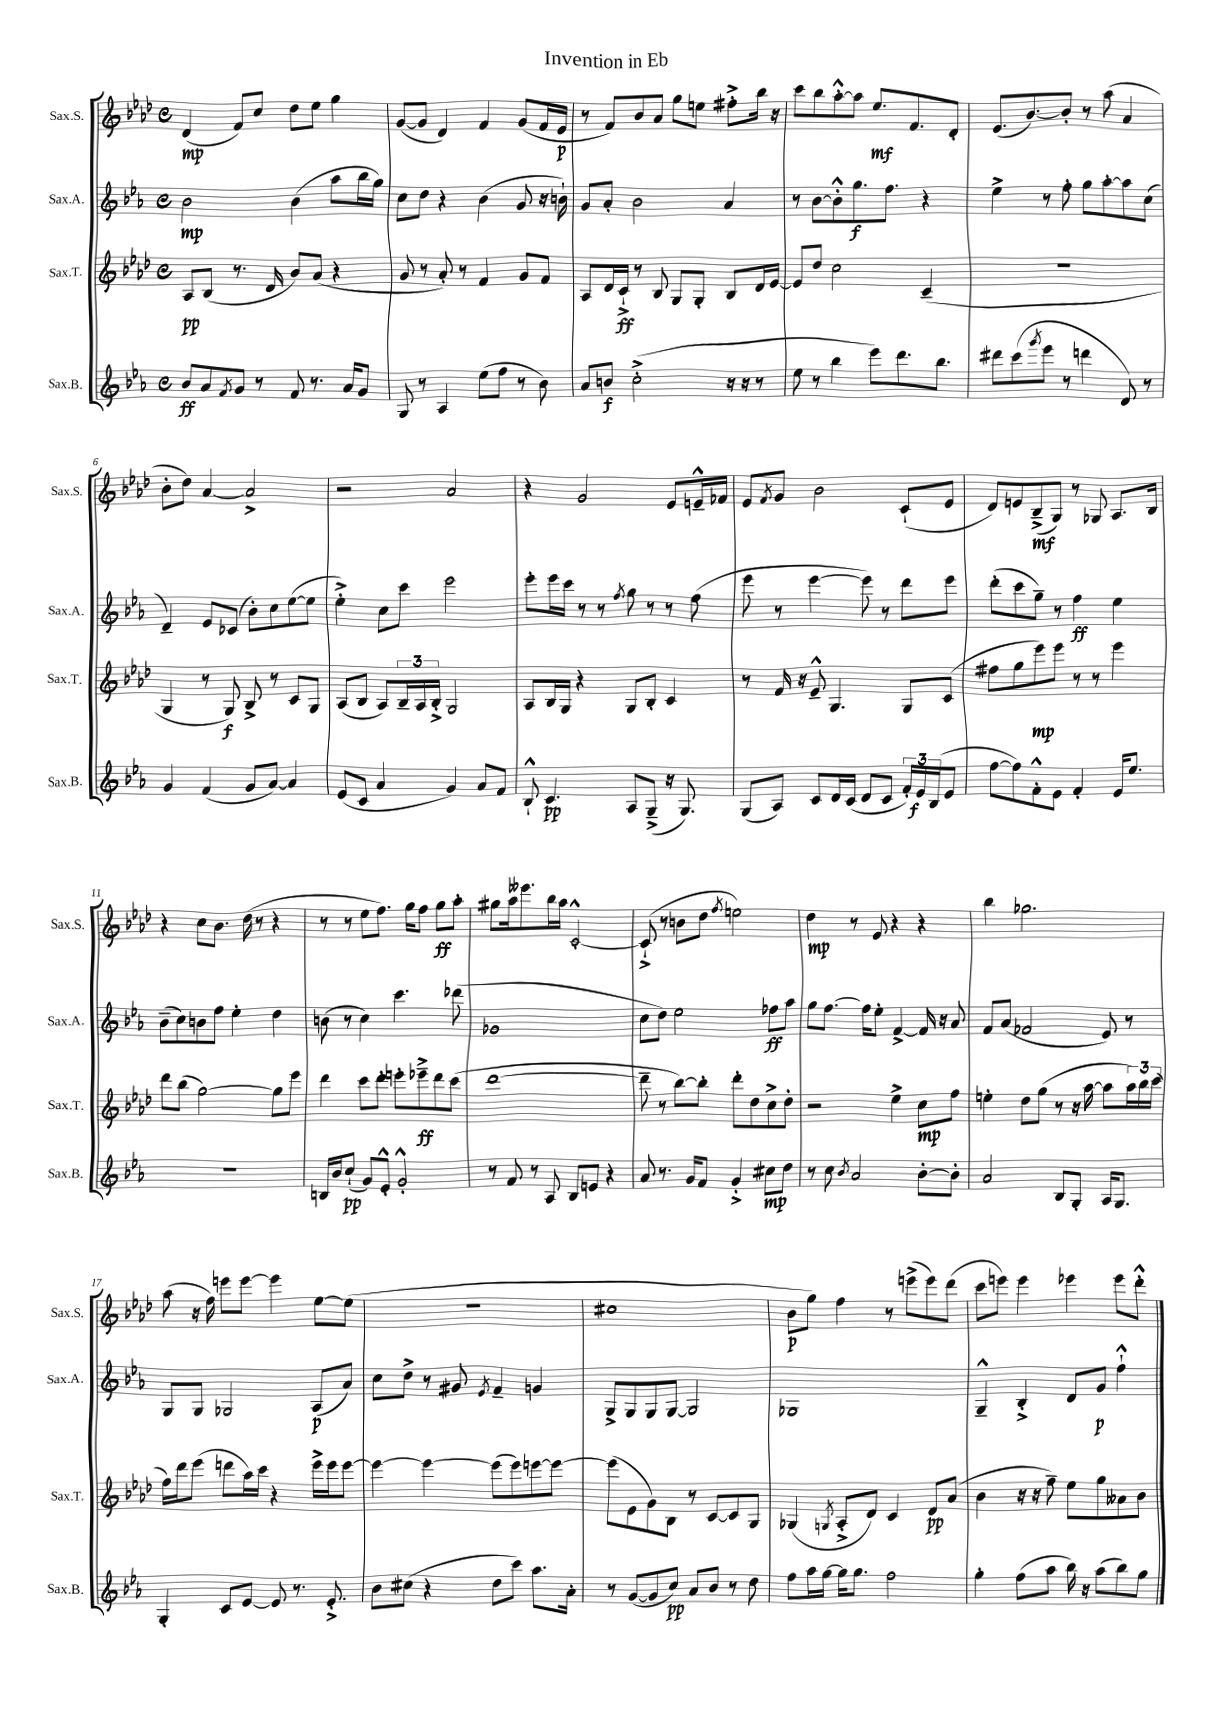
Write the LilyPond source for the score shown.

\header { title = "Invention in Eb" }
<<
\new StaffGroup <<
\new Staff = "s0" \with { instrumentName = "Sax.S." shortInstrumentName = "Sax.S." } {
    \clef treble \key aes \major \defaultTimeSignature \time 4/4
    des'4\mp( f'8) c''8 des''8 ees''8 g''4 |
    g'8~( g'8 des'4) f'4 g'8( f'16 ees'16\p |
    r8 f'8) bes'8 aes'8 g''8 e''8 fis''8-.-> bes''16 r16 |
    c'''8 bes''8 aes''8~-.-^ aes''8 ees''8.\mf f'8. des'8-. |
    ees'8.( bes'8.~) bes'8-. r8 aes''8( aes'4 |
    bes'8-. des''8) aes'4~ aes'2-> |
    r2 aes'2 |
    r4 g'2 ees'8 e'16---^ fes'16 |
    ees'8 \acciaccatura { f'8 } g'8 bes'2 c'8-!( ees'8 |
    des'8) e'8 bes8--->\mf( g8) r8 ges8 aes8. bes16 |
    r4 c''8 bes'8. des''16( r8 r4 |
    r8 r8 ees''8 f''8.) g''16 f''8 g''8\ff aes''8-. |
    gis''8 aes''16 eeses'''8. bes''16 aes''16 c'2~-.-^ |
    c'8-!->( r8 b'8 des''8 \acciaccatura { f''8 } e''2) |
    des''4\mp r8 ees'8 r4 r4 |
    bes''4 ges''2. |
    aes''8( r16 f''16) e'''8 e'''8~ e'''4 ees''8~ ees''8( |
    R1 |
    cis''1 |
    bes'8\p g''8) f''4 r8 e'''8->( e'''8) des'''8( |
    c'''8 e'''8) e'''4 ees'''4 ees'''8 des'''8-.-^ \bar "|." |
}
\new Staff = "s1" \with { instrumentName = "Sax.A." shortInstrumentName = "Sax.A." } {
    \clef treble \key ees \major \defaultTimeSignature \time 4/4
    bes'2\mp bes'4( aes''8 bes''16 g''16) |
    c''8 d''8 r4 bes'4( g'8 r16 b'16-!) |
    g'8 aes'8-. bes'2 aes'4 |
    r8 bes'8~ bes'8-.-^ g''8.\f f''8. r4 |
    ees''4-> r8 f''8-. g''8 aes''8~-. aes''8 c''8( |
    d'4--) ees'8 ces'8( bes'8-.) c''8 ees''8~( ees''8 |
    ees''4-.->) c''8 c'''8 ees'''2 |
    ees'''8-. ees'''16 c'''16 r8 r8 \acciaccatura { f''8 } g''8 r8 r8 f''8( |
    ees'''8 r8 ees'''4~ ees'''8) r8 d'''8 ees'''8 |
    d'''8-.( c'''8 g''8--) r8 f''4\ff ees''4 |
    bes'8--( c''8) b'8 f''8 ees''4-. d''4 |
    b'8( r8 c''4) c'''4. des'''8( |
    ges'1 |
    c''8 d''8) ees''2 fes''8\ff aes''8 |
    g''8 f''8.~ f''16 ees''8-. f'4~-> f'16 r16 aes'8 |
    f'8 aes'8( fes'2 ees'8) r8 |
    g8 g8 ges2 aes8\p( aes'8) |
    c''8 d''8-> r8 gis'8 \acciaccatura { ees'8 } f'4-- g'4 |
    g8-> g8 g8 g8~ g2 |
    ges1 |
    g4---^ bes4-.-> d'8 g'8\p f''4-!-^ \bar "|." |
}
\new Staff = "s2" \with { instrumentName = "Sax.T." shortInstrumentName = "Sax.T." } {
    \clef treble \key aes \major \defaultTimeSignature \time 4/4
    aes8\pp bes8( r8. des'16 bes'8) aes'8( r4 |
    g'8 r8 aes'8-.) r8 f'4 g'8 f'8 |
    aes8 des'16 c'16-!->\ff r8 bes8 g8 g8-. bes8 des'16 ees'16~ |
    ees'8 des''8 c''2 c'4--( |
    R1 |
    g4 r8 g8\f) bes8-> r8 c'8 g8 |
    aes8( bes8 aes8) \tuplet 3/2 { bes16-- aes16 bes16-.-> } g2 |
    aes8 bes16 g16 r4 g8 bes8-. c'4 |
    r8 f'16 r16 ees'8---^ g4. g8 c'8( |
    fis''8 g''8 ees'''8\mp) ees'''8 r8 r8 ees'''4 |
    des'''8 bes''8( g''2~) g''8 ees'''8 |
    des'''4 c'''8 des'''8-. e'''8-. ees'''8--->\ff des'''8 c'''8( |
    des'''1~ |
    des'''8-- r8 bes''8~) bes''8-. des'''8-. des''8 c''8-> des''8-. |
    r2 ees''4-> c''8\mp f''8 |
    e''4-. des''8 g''8( r8 r16 aes''16~ aes''8 \tuplet 3/2 { aes''16) bes''16 c'''16( } |
    f''16) des'''16 ees'''8( d'''8 aes''16) c'''16 r4 ees'''16-> ees'''16 ees'''8~ |
    ees'''4~ ees'''4~ ees'''8( ees'''8) e'''8~ e'''8~ |
    e'''8( ees'8 g'8) bes8 r8 c'8~ c'8 g8 |
    ges4( \acciaccatura { g8 } aes8-.-> des'8) c'4 des'8\pp aes'8( |
    bes'4 r16 r16 f''8--) ees''8 g''8 aeses'8 bes'8 \bar "|." |
}
\new Staff = "s3" \with { instrumentName = "Sax.B." shortInstrumentName = "Sax.B." } {
    \clef treble \key ees \major \defaultTimeSignature \time 4/4
    bes'8\ff aes'8 \acciaccatura { f'8 } g'8 r8 f'8 r8. aes'16 g'8 |
    g8 r8 aes4 ees''8( f''8 r8 bes'8) |
    aes'8 b'8\f c''2-.->( r16 r16 r8 |
    ees''8 r8 bes''4 ees'''8) d'''8. bes''8. |
    dis'''8 c'''8( \acciaccatura { g'''8 } ees'''8 r8 d'''4 d'8) r8 |
    g'4 f'4( g'8 aes'8~) aes'4 |
    ees'8( c'8 aes'4 g'4) aes'8 f'8 |
    bes8-!-^ c'4.\pp aes8 g8--->( r16 g8.) |
    g8( aes8) c'8 d'16 c'16( d'8 c'8 \tuplet 3/2 { f'16-.) ees'16\f bes16( } ees'8 |
    f''8~ f''8) f'8-.-^ ees'8 f'4-. ees'16 ees''8. |
    r1 |
    b16 bes'16 c''8-!\pp( g'8) ees'8-.-^ g'2-.-^ |
    r8 f'8 r8 aes8 bes8 e'8 r4 |
    aes'8 r8. g'16 f'8 g'4-.-> cis''8\mp d''8 |
    r8 c''8 \acciaccatura { bes'8 } aes'2 bes'8~-. bes'8-. |
    aes'2 bes8 g8-. aes16 g8. |
    g4-. c'8 ees'8~ ees'8 r8. ees'8.-.-> |
    bes'8 cis''8( r4 d''8 c'''8) aes''8. aes'16-. |
    r8 g'8~( g'8 c''8\pp) aes'8 bes'8 r8 d''8 |
    f''8 aes''16 g''16~ g''16 g''8. f''2 |
    g''4-. f''8( aes''8 bes''16) r16 aes''8( bes''8) g''8 \bar "|." |
}
>>
>>
